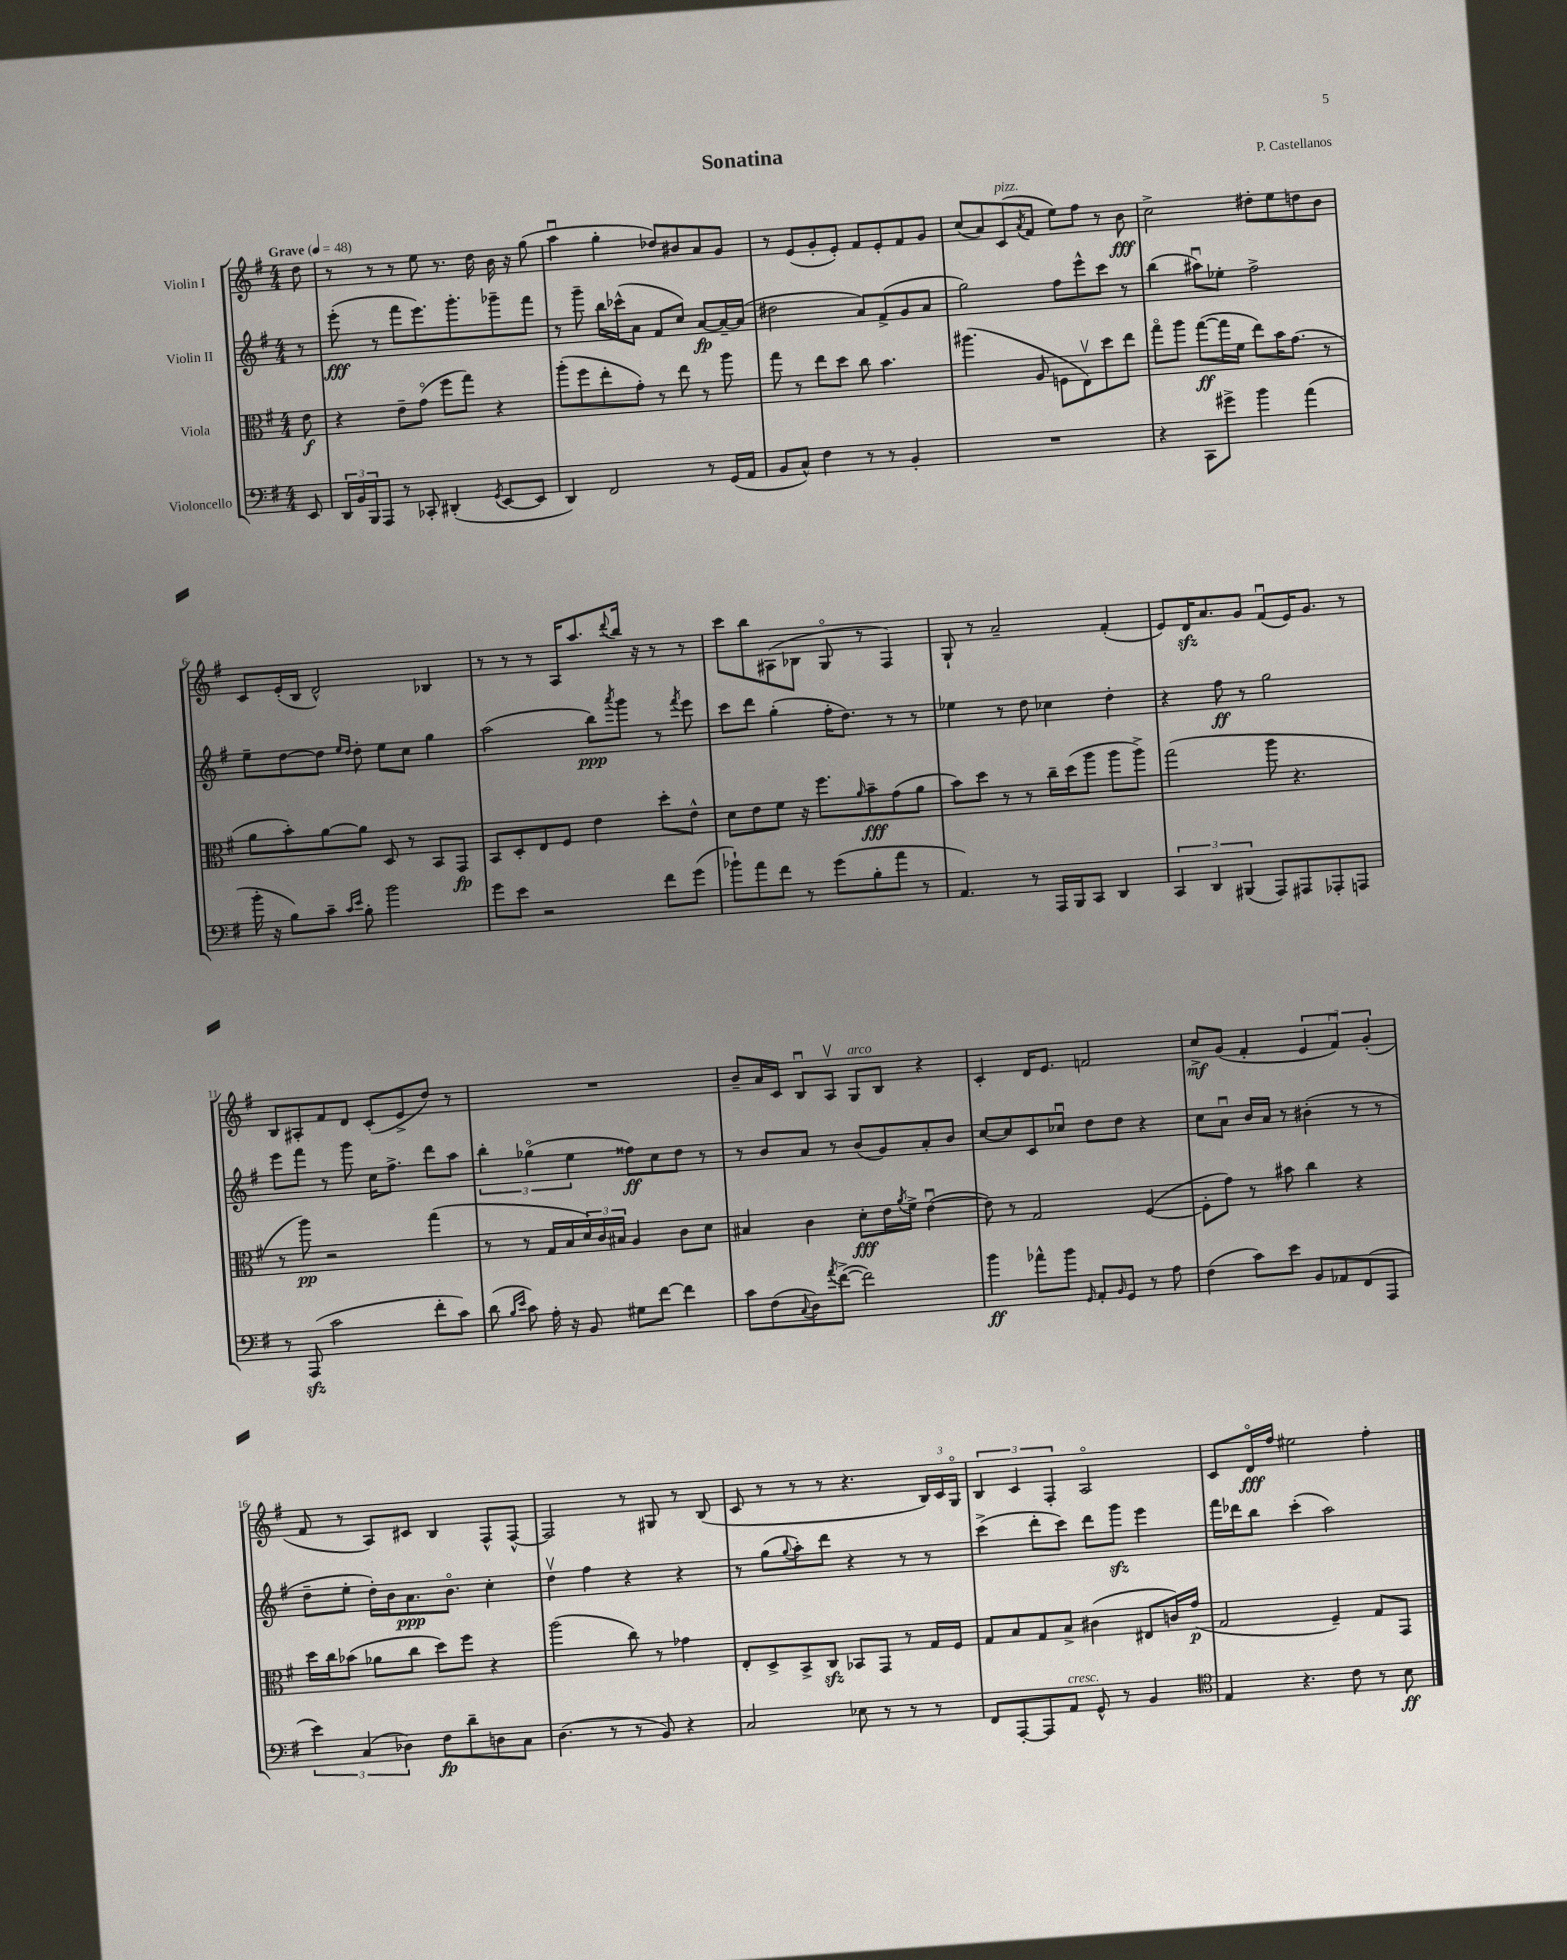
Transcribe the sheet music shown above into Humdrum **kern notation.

**kern	**kern	**kern	**kern
*staff4	*staff3	*staff2	*staff1
*clefF4	*clefC3	*clefG2	*clefG2
*k[f#]	*k[f#]	*k[f#]	*k[f#]
*M4/4	*M4/4	*M4/4	*M4/4
*MM48	*MM48	*MM48	*MM48
8EE	8e	8r	8dd
=	=	=	=
24DD	4r	(8eee'	8r
24BB	.	.	.
24BBB	.	.	.
8AAA	.	8r	8r
8r	8e~	8fff#	8r
8CC-'	(8go	8.eee)	8ee
(4DD#'	8ff#	.	8.r
.	.	8.ggg'	.
.	8gg)	.	.
.	.	.	16dd
8qGG	.	.	.
[8EE	4r	8ggg-~	16b
.	.	.	16r
8EE]	.	8fff#	(8gg
=	=	=	=
4DD)	(8aa'	8r	4aau
.	8ff#	8ggg~	.
2FF#	8ee'	16bb	4gg'
.	.	(16ccc-^^	.
.	8g')	8a	.
.	8r	8f#	8dd-)
.	8ee	8cc)	8b#
8r	8r	[8a	8a
(16GG	8aa	16a~_	8g
16AA	.	(16a]	.
=	=	=	=
8BB	8gg	2dd#	8r
8C^^)	8r	.	(8e
4F#	8ee	.	8g'
.	8dd	.	8e')
8r	8cc	8a)	8f#
8r	4.b	(8f#^	8e'
4BB'	.	8g	8f#
.	.	8a	8g
=	=	=	=
1r	(4.aa#	2gg)	(8cc
.	.	.	8a)
.	.	.	(8c
.	.	.	8qa
.	8A	.	8f#
.	8F	8ff#	8ee)
.	8Ev)	8eee^^	8ff#
.	8dd	8ccc	8r
.	8ee	8r	8b
=	=	=	=
4r	8ggo	(4bb	2cc^
.	8aa	.	.
8CC	([8gg	8aa#u)	.
8g#^	16gg]	8ee-'	.
.	16f#	.	.
4b	8ee)	2ff#^	8dd#'
.	16b	.	8ee
.	(8.g	.	.
(4a	.	.	8dd
.	8r	.	8b
=	=	=	=
16b'	8a	8ee~	8c
16r	.	.	.
8B)	8b')	[8dd	(16e'
.	.	.	16B
8c~	[8a	8dd]	2d^^)
16qqc	.	16qqee	.
16qqe	.	16qqdd	.
8B'	8a]	8dd'	.
2b	8D	8ee	.
.	8r	8cc	.
.	8BB	4gg	4B-
.	8GG	.	.
=	=	=	=
8g	8BB	(2aa	8r
8e	8D'	.	8r
2r	8E	.	8r
.	8F#	.	16A
.	.	.	8.aa
.	4e	8bb)	.
.	.	8qaaa	8qqddd
.	.	8ggg	16bb
.	.	.	16r
8f#	8dd'	8r	8r
.	.	8qfff#	.
(8g	8e^^	8eee	8r
=	=	=	=
8b-`)	8d	8ccc	8ccc
8a	8e	8ddd	8bb
8f#	8f#	(4gg'	(8A#
8r	16r	.	8B-
.	8.ff#	.	.
(8g	.	16ff#'	8Go
.	.	8.dd)	.
.	16qqa	.	.
8B'	8b~	.	8r
8a	(8g	8r	4F#)
8r	8a	8r	.
=	=	=	=
4.AA)	8b)	4ee-	8G`
.	8dd	.	8r
.	8r	8r	2a~
8r	8r	8dd	.
16AAA	16cc~	4cc-	.
16BBB	(16dd	.	.
8CC	8aa	.	.
4DD	8aa	4dd'	(4f#'
.	8aa^)	.	.
=	=	=	=
6CC	(2gg	4r	8e)
.	.	.	16d
6DD	.	.	.
.	.	.	8.a
.	.	8ff#	.
(6BBB#	.	.	.
.	.	8r	8g
8AAA)	8aa	2gg	(8f#u
8AAA#	4.r	.	16e)
.	.	.	8.g
8AAA-'	.	.	.
8AAA	.	.	8r
=	=	=	=
8r	8r	8eee	8B
(8AAA	8aa)	8fff#	8A#'
2c	2r	8r	8f#
.	.	8ggg	8d
.	.	16cc	(8c'
.	.	8.ff#^	.
.	.	.	8e^
8f#'	(4gg	8ddd	8dd)
8c)	.	8aa	8r
=	=	=	=
(8d	8r	6bb'	1r
16qqB	.	.	.
16qqe	.	.	.
8c)	8r	.	.
.	.	(6gg-o	.
16A'	16G	.	.
16r	16B	.	.
.	.	6ee	.
8BB	24d)	.	.
.	24c	.	.
.	24B#	.	.
8G#	4A	8ff##)	.
[8f#	.	8cc	.
4f#]	8c	8dd	.
.	8d	8r	.
=	=	=	=
8c	4B#	8r	8b~
(8F#	.	8b	16a
.	.	.	16c
8qqC	.	.	.
8D)	4c	8a	8Bu
8qa	.	.	.
([8f#^	.	8r	8Av
2f#])	8d'	(8b	8G
.	16e	8g)	8B
.	8qa	.	.
.	16f#^	.	.
.	([4eu	8a'	4r
.	.	8b	.
=	=	=	=
4b	8e])	[8cc	4c'
.	8r	8cc]	.
8a-^^	2G	8c	16d
.	.	.	8.e
8b	.	8cc-u	.
16qqGG	.	.	.
8AA'	.	8dd	2f
16qqBB	.	.	.
8GG	.	8dd	.
8r	([4F#	4r	.
8A	.	.	.
=	=	=	=
(4F#	8F#']	8cc	8cc^
.	8g)	8au	(8g
8c)	8r	16b	4f#'
.	.	16a	.
8e	8b#	8r	.
8BB	4cc	(4b#'	6e
8AA-	.	.	.
.	.	.	6f#u)
(8FF#	4r	8r	.
.	.	.	(6g'
8AAA	.	8r	.
=	=	=	=
6e)	16dd	8dd~	8f#
.	16cc	.	.
.	(8b-	8ee'	8r
(6C	.	.	.
.	8a-	16dd')	8A)
.	.	16b	.
6D-)	.	.	.
.	8cc	8.a	8c#
8F#	8dd)	.	4B
.	.	8.bo	.
8d~	8ff#	.	.
8D	4r	4cc'	8F#^^
8C	.	.	[8F#^^
=	=	=	=
(4.D	(2aa	4ddv	2F#]
.	.	4ff#	.
8r	.	.	.
8r	8cc)	4r	8r
8BB)	8r	.	8G#
4r	4g-	4r	8r
.	.	.	(8B
=	=	=	=
2C	8E'	8r	8c
.	8D^	(8gg	8r
.	.	8qqgg	.
.	8BB^	8aa')	8r
.	8C	8ddd	8r
8E-	8BB-	4r	4.r
8r	8GG	.	.
8r	8r	8r	.
8r	16G	8r	24B)
.	.	.	24c
.	16F#	.	.
.	.	.	24Go
=	=	=	=
8FF#	8G	(4ccc^	6B
[8AAA'	8B	.	.
.	.	.	6c
8AAA]	8G	8ddd'	.
.	.	.	6F#'
8AA	8B^	8ccc)	.
8GG^^	(4c#	8ddd	2Ao
8r	.	8ggg	.
4BB	8E#	4eee	.
.	16c)	.	.
.	(16g	.	.
=	=	=	=
*clefC4	*	*	*
4E	2G	16fff#	8c
.	.	16ddd-	.
.	.	8bb	16do
.	.	.	16ff#
4.r	.	(4ccc'	2ee#
.	4F#~)	2aa)	.
8c	.	.	.
8r	8G	.	4ff#'
8B	8GG	.	.
==	==	==	==
*-	*-	*-	*-
